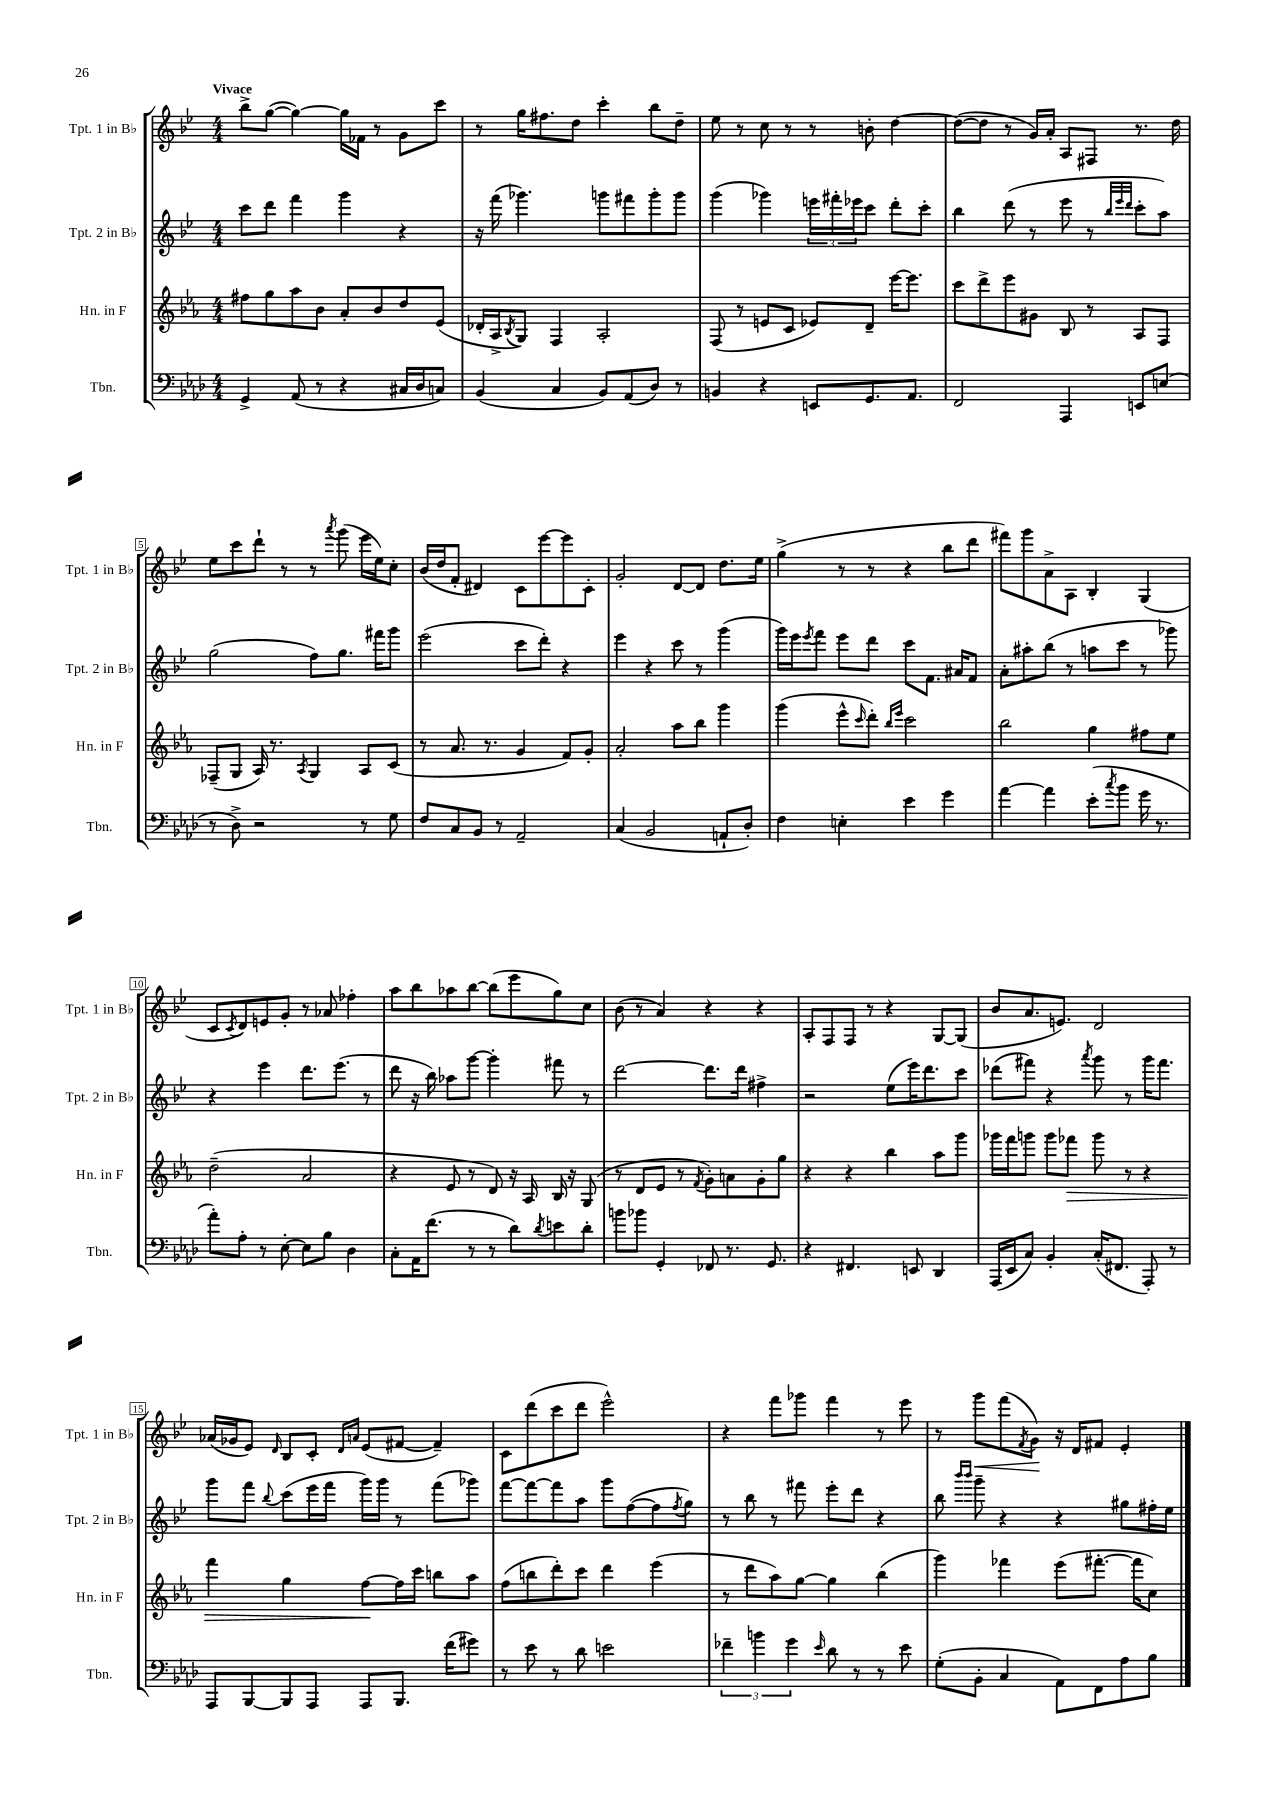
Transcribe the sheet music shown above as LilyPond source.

<<
\new StaffGroup <<
\new Staff = "s0" \with { instrumentName = "Tpt. 1 in Bb" shortInstrumentName = "Tpt. 1 in Bb" } {
    \clef treble \key bes \major \numericTimeSignature \time 4/4 \tempo "Vivace"
    bes''8-> g''8~( g''4~) g''16 fes'16 r8 g'8 c'''8 |
    r8 g''16 fis''8. d''8 c'''4-. bes''8 d''8-- |
    ees''8 r8 c''8 r8 r8 b'8-. d''4~ |
    d''8~( d''8 r8 g'16) a'16-. a8 fis8 r8. d''16 |
    ees''8 c'''8 d'''8-! r8 r8 \acciaccatura { a'''8 } g'''8( ees'''16 ees''16) c''8-. |
    bes'16( d''16 f'8-. dis'4) c'8 ees'''8~ ees'''8 c'8-. |
    g'2-. d'8~ d'8 d''8. ees''16 |
    g''4->( r8 r8 r4 bes''8 d'''8 |
    fis'''8) g'''8 a'8-> a8 bes4-. g4( |
    c'8 \acciaccatura { c'8 } d'8) e'8 g'8-. r8 aes'8 fes''4-. |
    a''8 bes''8 aes''8 bes''8~ bes''8( ees'''8 g''8) c''8 |
    bes'8( r8 a'4) r4 r4 |
    a8-. f8 f8 r8 r4 g8~ g8( |
    bes'8 a'8. e'8.) d'2 |
    aes'16( ges'16 ees'8) \grace { d'16 } bes8 c'8-. \grace { d'16 a'16 } ees'8( fis'8~ fis'4--) |
    c'8 d'''8( c'''8 d'''8 ees'''2-^) |
    r4 f'''8 ges'''8 f'''4 r8 ees'''8 |
    r8 g'''8\< f'''8( \acciaccatura { f'8 } g'8\!) r16 d'16 fis'8 ees'4-. \bar "|." |
}
\new Staff = "s1" \with { instrumentName = "Tpt. 2 in Bb" shortInstrumentName = "Tpt. 2 in Bb" } {
    \clef treble \key bes \major \numericTimeSignature \time 4/4
    c'''8 d'''8 f'''4 g'''4 r4 |
    r16 f'''16( ges'''4.) g'''8 fis'''8 g'''8-. g'''8 |
    g'''4( ges'''4) \tuplet 3/2 { e'''16 fis'''16-. ees'''16 } c'''8 d'''8-. c'''8-. |
    bes''4 d'''8( r8 ees'''8 r8 \grace { bes''32 ees'''32 d'''32 } c'''8-. a''8) |
    g''2( f''8) g''8. fis'''16 g'''8 |
    ees'''2( c'''8 d'''8-.) r4 |
    ees'''4 r4 c'''8 r8 g'''4( |
    g'''16) ees'''16 \acciaccatura { ees'''8 } f'''8 ees'''8 d'''8 c'''8 f'8. ais'16 f'8 |
    a'8-. ais''8-. bes''8( r8 a''8 c'''8 r8 ges'''8) |
    r4 ees'''4 d'''8. ees'''8.( r8 |
    d'''8 r16 bes''16) aes''8 g'''8~ g'''4-. fis'''8 r8 |
    d'''2~ d'''8. d'''16 fis''4-> |
    r2 ees''8( ees'''16) d'''8. c'''8 |
    des'''8( fis'''8) r4 \acciaccatura { a'''8 } g'''8 r8 g'''16 fis'''8. |
    g'''8 f'''8 \appoggiatura { bes''8 } c'''8( ees'''16 f'''16 g'''16) g'''16 r8 f'''8( ges'''8) |
    f'''8~ f'''8~ f'''8 a''8 g'''8 f''8~( f''8 \acciaccatura { f''8 } g''8) |
    r8 bes''8 r8 fis'''8 ees'''8-. d'''8 r4 |
    bes''8 \grace { bes'''16 bes'''16 } g'''8-- r4 r4 gis''8 fis''16-. ees''16 \bar "|." |
}
\new Staff = "s2" \with { instrumentName = "Hn. in F" shortInstrumentName = "Hn. in F" } {
    \clef treble \key ees \major \numericTimeSignature \time 4/4
    fis''8 g''8 aes''8 bes'8 aes'8-. bes'8 d''8 ees'8( |
    des'16-. aes16-> \acciaccatura { bes8 } g8) f4 aes2-. |
    f8( r8 e'8 c'8 ees'8) d'8-- ees'''16~ ees'''8. |
    c'''8 d'''8-> ees'''8 gis'8 bes8 r8 aes8 f8 |
    fes8--( g8 aes16) r8. \acciaccatura { aes8 } g4 aes8 c'8( |
    r8 aes'8. r8. g'4 f'8) g'8-. |
    aes'2-. aes''8 bes''8 g'''4 |
    g'''4( ees'''8-^ \grace { c'''16 } d'''8-.) \grace { bes''16 ees'''16 } c'''2 |
    bes''2 g''4 fis''8 ees''8 |
    d''2--( aes'2 |
    r4 ees'8 r8 d'8) r16 aes16 bes16 r16 g8( |
    r8 d'8 ees'8 r8 \acciaccatura { f'8 } g'8-.) a'8 g'8-. g''8 |
    r4 r4 bes''4 aes''8 g'''8 |
    ges'''16 f'''16 g'''8 g'''8 fes'''8\> g'''8 r8 r4 |
    f'''4 g''4 f''8~\! f''16 c'''16 b''8 aes''8 |
    f''8( b''8 d'''8-.) c'''8 d'''4 ees'''4( |
    r8 d'''8 aes''8) g''8~ g''4 bes''4( |
    g'''4) fes'''4 ees'''8( fis'''8.~-. fis'''16 c''8) \bar "|." |
}
\new Staff = "s3" \with { instrumentName = "Tbn." shortInstrumentName = "Tbn." } {
    \clef bass \key aes \major \numericTimeSignature \time 4/4
    g,4-> aes,8( r8 r4 cis16 des16 c8) |
    bes,4( c4 bes,8) aes,8( des8) r8 |
    b,4 r4 e,8 g,8. aes,8. |
    f,2 aes,,4 e,8 e8( |
    r8 des8->) r2 r8 g8 |
    f8 c8 bes,8 r8 aes,2-- |
    c4( bes,2 a,8-! des8-.) |
    f4 e4-. ees'4 g'4 |
    aes'4~ aes'4 ees'8-.( \acciaccatura { c''8 } bes'8 g'16 r8. |
    aes'8-.) aes8-. r8 ees8~-. ees8 bes8 des4 |
    c8-. aes,16 f'8.( r8 r8 des'8) \acciaccatura { des'8 } e'8 des'8-. |
    b'8 bes'8 g,4-. fes,8 r8. g,8. |
    r4 fis,4. e,8 des,4 |
    aes,,16( ees,16 c8) bes,4-. c16-.( fis,8. aes,,8-.) r8 |
    aes,,8 bes,,8~ bes,,8 aes,,8 aes,,8 bes,,8. f'16( gis'8) |
    r8 ees'8 r8 des'8 e'2 |
    \tuplet 3/2 { fes'4-- b'4 g'4 } \grace { ees'16 } des'8 r8 r8 ees'8 |
    g8-.( bes,8-. c4 aes,8) f,8 aes8 bes8 \bar "|." |
}
>>
>>
\layout { \context { \Score \override BarNumber.stencil = #(make-stencil-boxer 0.1 0.3 ly:text-interface::print) } }
